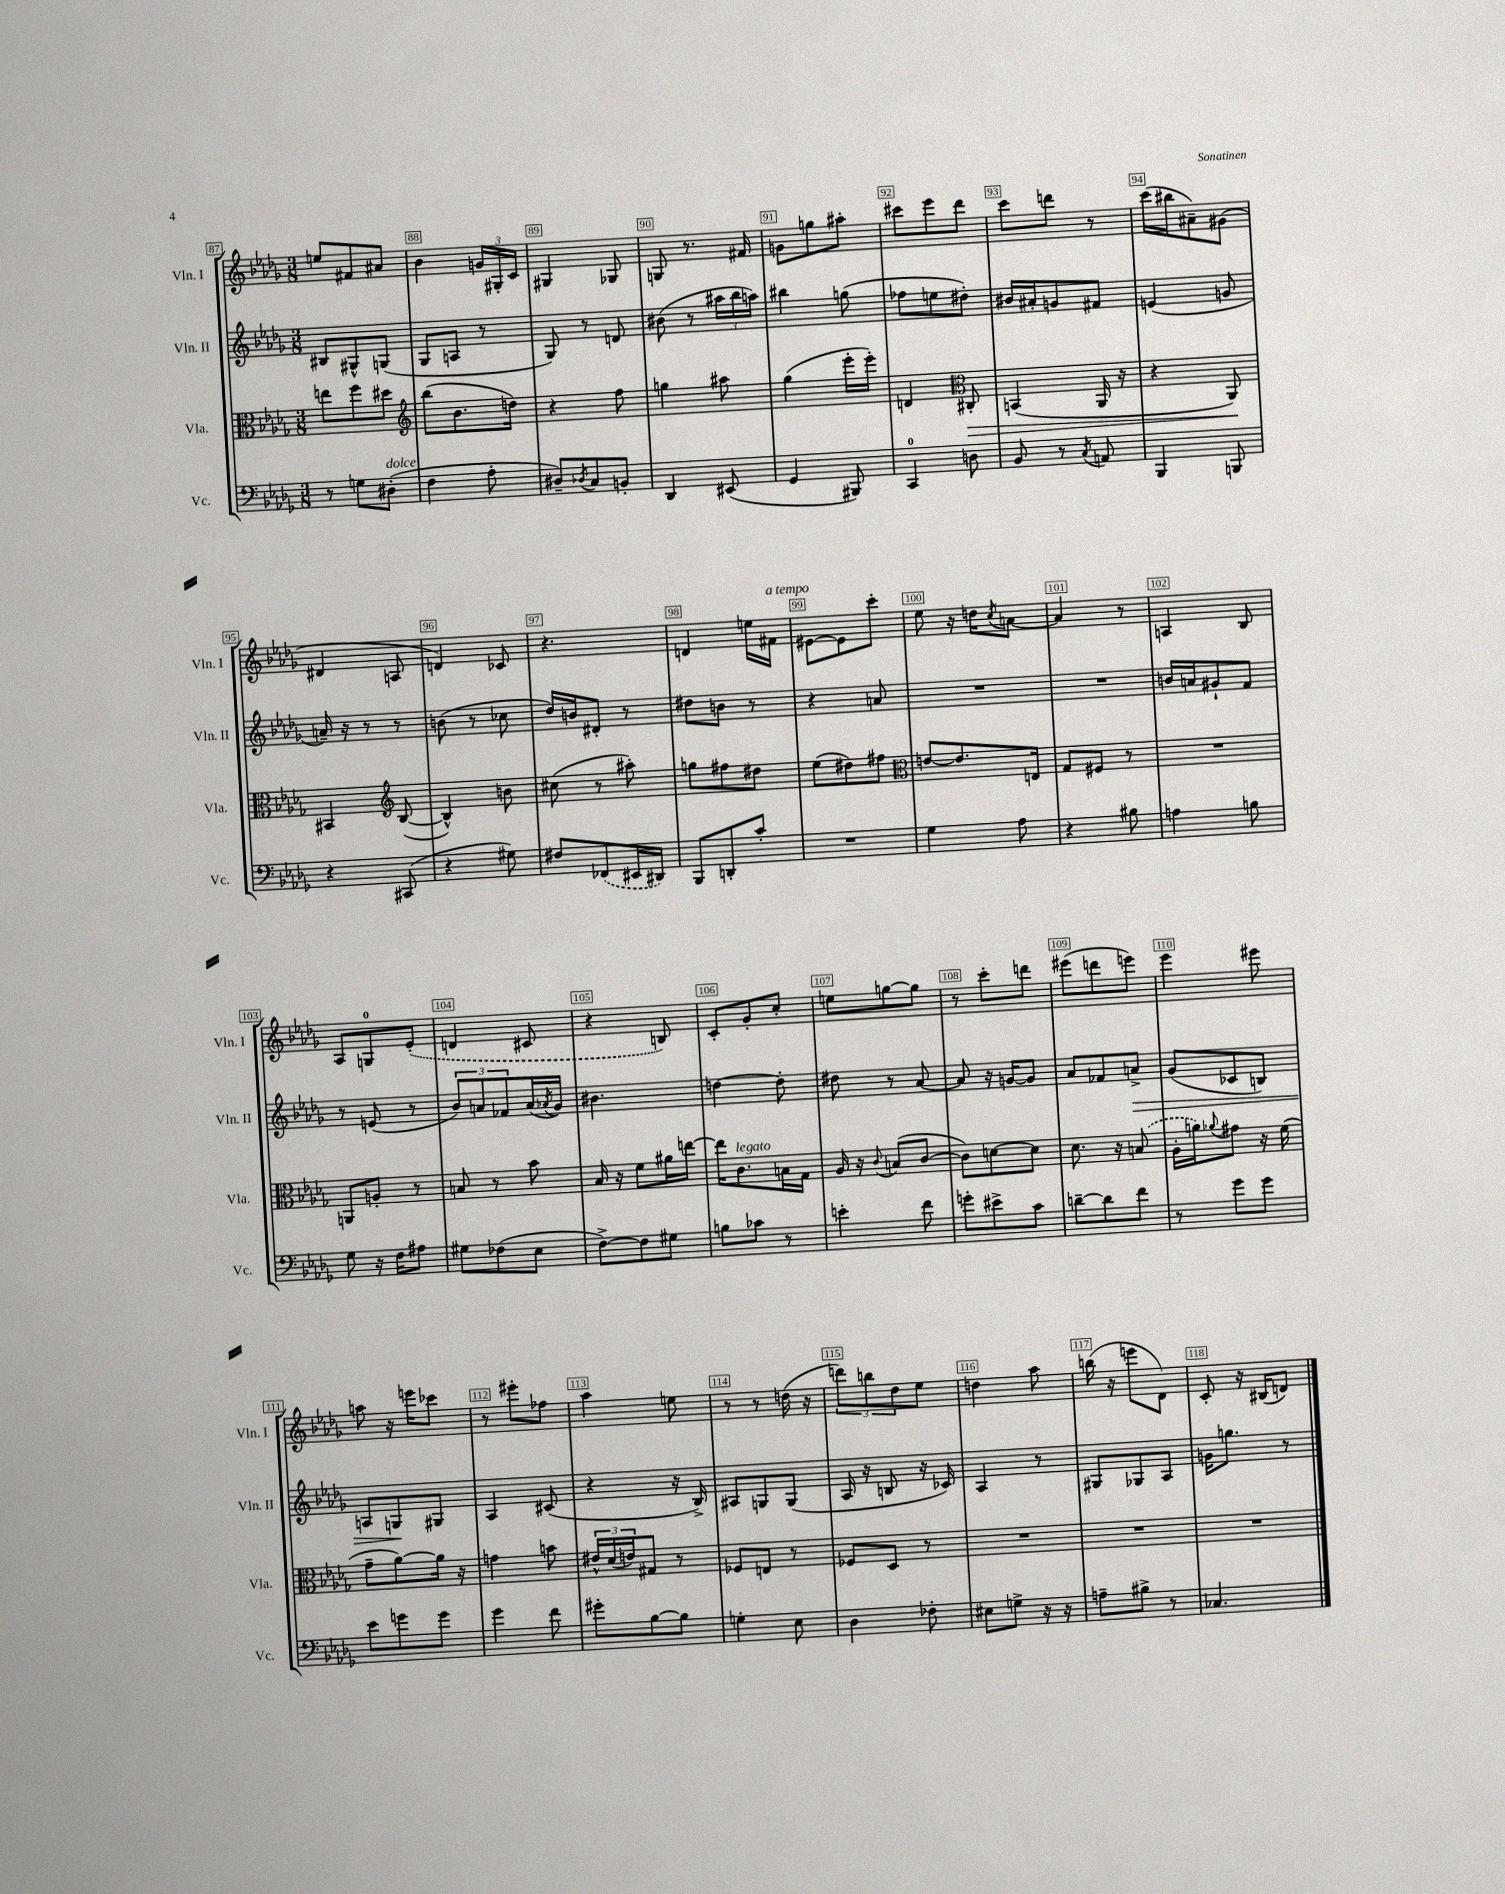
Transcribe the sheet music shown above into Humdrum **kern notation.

**kern	**kern	**kern	**kern
*staff4	*staff3	*staff2	*staff1
*clefF4	*clefC3	*clefG2	*clefG2
*k[b-e-a-d-g-]	*k[b-e-a-d-g-]	*k[b-e-a-d-g-]	*k[b-e-a-d-g-]
*M3/8	*M3/8	*M3/8	*M3/8
8r	8ee\L	8B#/L	8ee/L
8G\L	8ff\	8G#^^/	8f#/
(8D#'\J	8dd#\J	(8G/J	8a#/J
=	=	=	=
*	*clefG2	*	*
4F\	(8bb-\L	8G-/L	4b-\
.	8.b-\	8A/J	.
8A-'\	.	8r	24g/LL
.	.	.	24G#'/
.	16dd\Jk)	.	.
.	.	.	24c/JJ
=	=	=	=
8D#~/L)	4r	8G-/)	4G#/
8qD-/	.	.	.
8C/	.	8r	.
8BB'/J	8ff\	8d/	8G-/
=	=	=	=
4DD-/	4gg\	(8b#\	8G/
.	.	8r	8.r
(8EE#/	8aa#\	24aa#\LL	.
.	.	24bb-\	.
.	.	.	16f#/
.	.	24aa\JJ)	.
=	=	=	=
4GG-/	(4gg-\	4bb#\	8g\L
.	.	.	8gg\
8BBB#/)	16eee-'\LL	(8gg\	8aa#'\J
.	16eee-'\JJ)	.	.
=	=	=	=
4CC/	4d/	8ff-\L	8ccc#\L
.	.	8ee\	8eee-\
*	*clefC3	*	*
8D\	8C#'/	8dd#'\J)	8ddd-\J
=	=	=	=
8BB-/	(4BB/	16b#/LL	8ccc\L
.	.	16a#'/J	.
8r	.	8g/	8ddd\J
8qC/	.	.	.
8AA/	16AA-/	8f#/J	8r
.	16r	.	.
=	=	=	=
4BBB-/	4r	(4e/	(16ccc\LL
.	.	.	16bb#\J
.	.	.	8a#~\)
8BBB/	8AA-/)	8g/	(8g#\J
=	=	=	=
4r	4BB#/	16a~/)	4d#/
.	.	16r	.
.	.	8r	.
*	*clefG2	*	*
(8CC#/	([8B-/	8r	8A/
=	=	=	=
4r	4B-^^/])	(8b\	4d/)
.	.	8r	.
8G#\)	8b\	8cc-\	8c-/
=	=	=	=
8F#/L	(8cc#\	16dd-/LL)	4.r
.	.	16b/J	.
(8FF-/	8r	8d#'/J	.
16EE#/L	8aa#'\)	8r	.
16DD#/JJ)	.	.	.
=	=	=	=
8BBB-/L	8gg\L	8dd#\L	4d/
8DD'/	8ff#\	8b\J	.
8c'/J	8dd#\J	8r	16ee\LL
.	.	.	16f#\JJ
=	=	=	=
4.r	(8ee-\L	4r	[8e#\L
.	8dd#\)	.	8e#\]
.	8ff#\J	8a/	8ccc'\J
=	=	=	=
*	*clefC3	*	*
4G-\	[8e/L	4.r	8ee-\
.	8.e/]	.	16r
.	.	.	16dd\LK
.	.	.	8qcc/
8A-\	.	.	[8a\J
.	16E/Jk	.	.
=	=	=	=
4r	8G-/L	4.r	4a/]
.	8F#/J	.	.
8B#\	8r	.	8r
=	=	=	=
4A\	4.r	16b/LL	4A/
.	.	16a/J	.
.	.	8g#`/	.
8B\	.	8f/J	8B-/
=	=	=	=
8G-\	8AA/L	8r	8A-/L
16r	8A'/J	(8e/	8G/
16F\LK	.	.	.
8A#\J	8r	8r	(8e-'/J
=	=	=	=
8G#\L	8B/	12b-/L)	4d/
.	.	12a/	.
(8F-\	8r	.	.
.	.	12f-/	.
8E-\J	8b-\	(16a/L	8c#/
.	.	8qa-/	.
.	.	16g-/JJ)	.
=	=	=	=
[8F^\L)	16B-/	4.b#\	4r
.	16r	.	.
8F\]	8f\L	.	.
8G#\J	16a#\L	.	8B/)
.	[16ee\JJ	.	.
=	=	=	=
8B\L	16ee\]LK	[4dd\	8c'/L
.	8.c\	.	.
8c-\J	.	.	8g-'/
8r	16B\L	8dd'\]	8cc'/J
.	16G-\JJ	.	.
=	=	=	=
4e'\	16A-/	8dd#\	8ee\L
.	16r	.	.
.	8qqc/	.	.
.	(8B/L	8r	[8gg\
8f\	[8c/J	[8a-/	8gg\]J
=	=	=	=
8g'\L	8c\]L)	8a-/]	8r
8e#^\	[8d\	16r	8ccc'\L
.	.	[16g/LK	.
8c\J	8d\]J	8g/]J	8ddd\J
=	=	=	=
[8d~\L	8.d-\	8a-/L	(8eee#\L
8d\]	.	8f-/	8ddd\
.	16r	.	.
8f\J	(8B/	8a^/J	8eee\J)
=	=	=	=
8r	16A-'\LL	(8g-/L	4eee-\
.	16a\J)	.	.
.	8qqa-/	.	.
8g-\L	8g#\J	8c-/	.
8g-\J	16r	8B/J)	8eee#\
.	(16f\	.	.
=	=	=	=
8e-\L	8g-~\L	8A/L	8aa\
8g\	[8a-\)	8G/	16r
.	.	.	16eee\LK
8g\J	16a-\]Jk	8G#/J	8ccc-\J
.	16r	.	.
=	=	=	=
4g-\	4g\	4A-/	8r
.	.	.	8eee#'\L
8f\	8b\	(8c#/	8ff-\J
=	=	=	=
8g#'\L	24e#^^/LL	4r	4aa-\
.	(24d-/	.	.
.	24e/J)	.	.
[8B-\	8G#/J	.	.
8B-\]J	8r	16r	8ee\
.	.	16B-^/)	.
=	=	=	=
4G'\	8F-/L	8A#/L	8r
.	8E/J	8G/	8r
8E-\	8r	(8G/J	(16dd\
.	.	.	16r
=	=	=	=
4D-\	8F-/L	16A-/	12ddd\L)
.	.	16r	.
.	.	.	12bb\
.	8D-/J	8B/	.
.	.	.	12dd-\
8F-'\	8r	16r	8ee-\J
.	.	16c-/)	.
=	=	=	=
8E#\L	4.r	4A-/	4dd\
8G^\J	.	.	.
16r	.	8r	8aa-\
16r	.	.	.
=	=	=	=
8A~\L	4.r	8G#/L	(16bb\
.	.	.	16r
8B#^\J	.	8G-/	8eee\L
8r	.	8A-/J	8d-\J)
=	=	=	=
4.C-/	4.r	16g\LK	8c'/
.	.	8.gg\J	.
.	.	.	16r
.	.	.	(16B#/LK
.	.	8r	8d/J)
==	==	==	==
*-	*-	*-	*-
